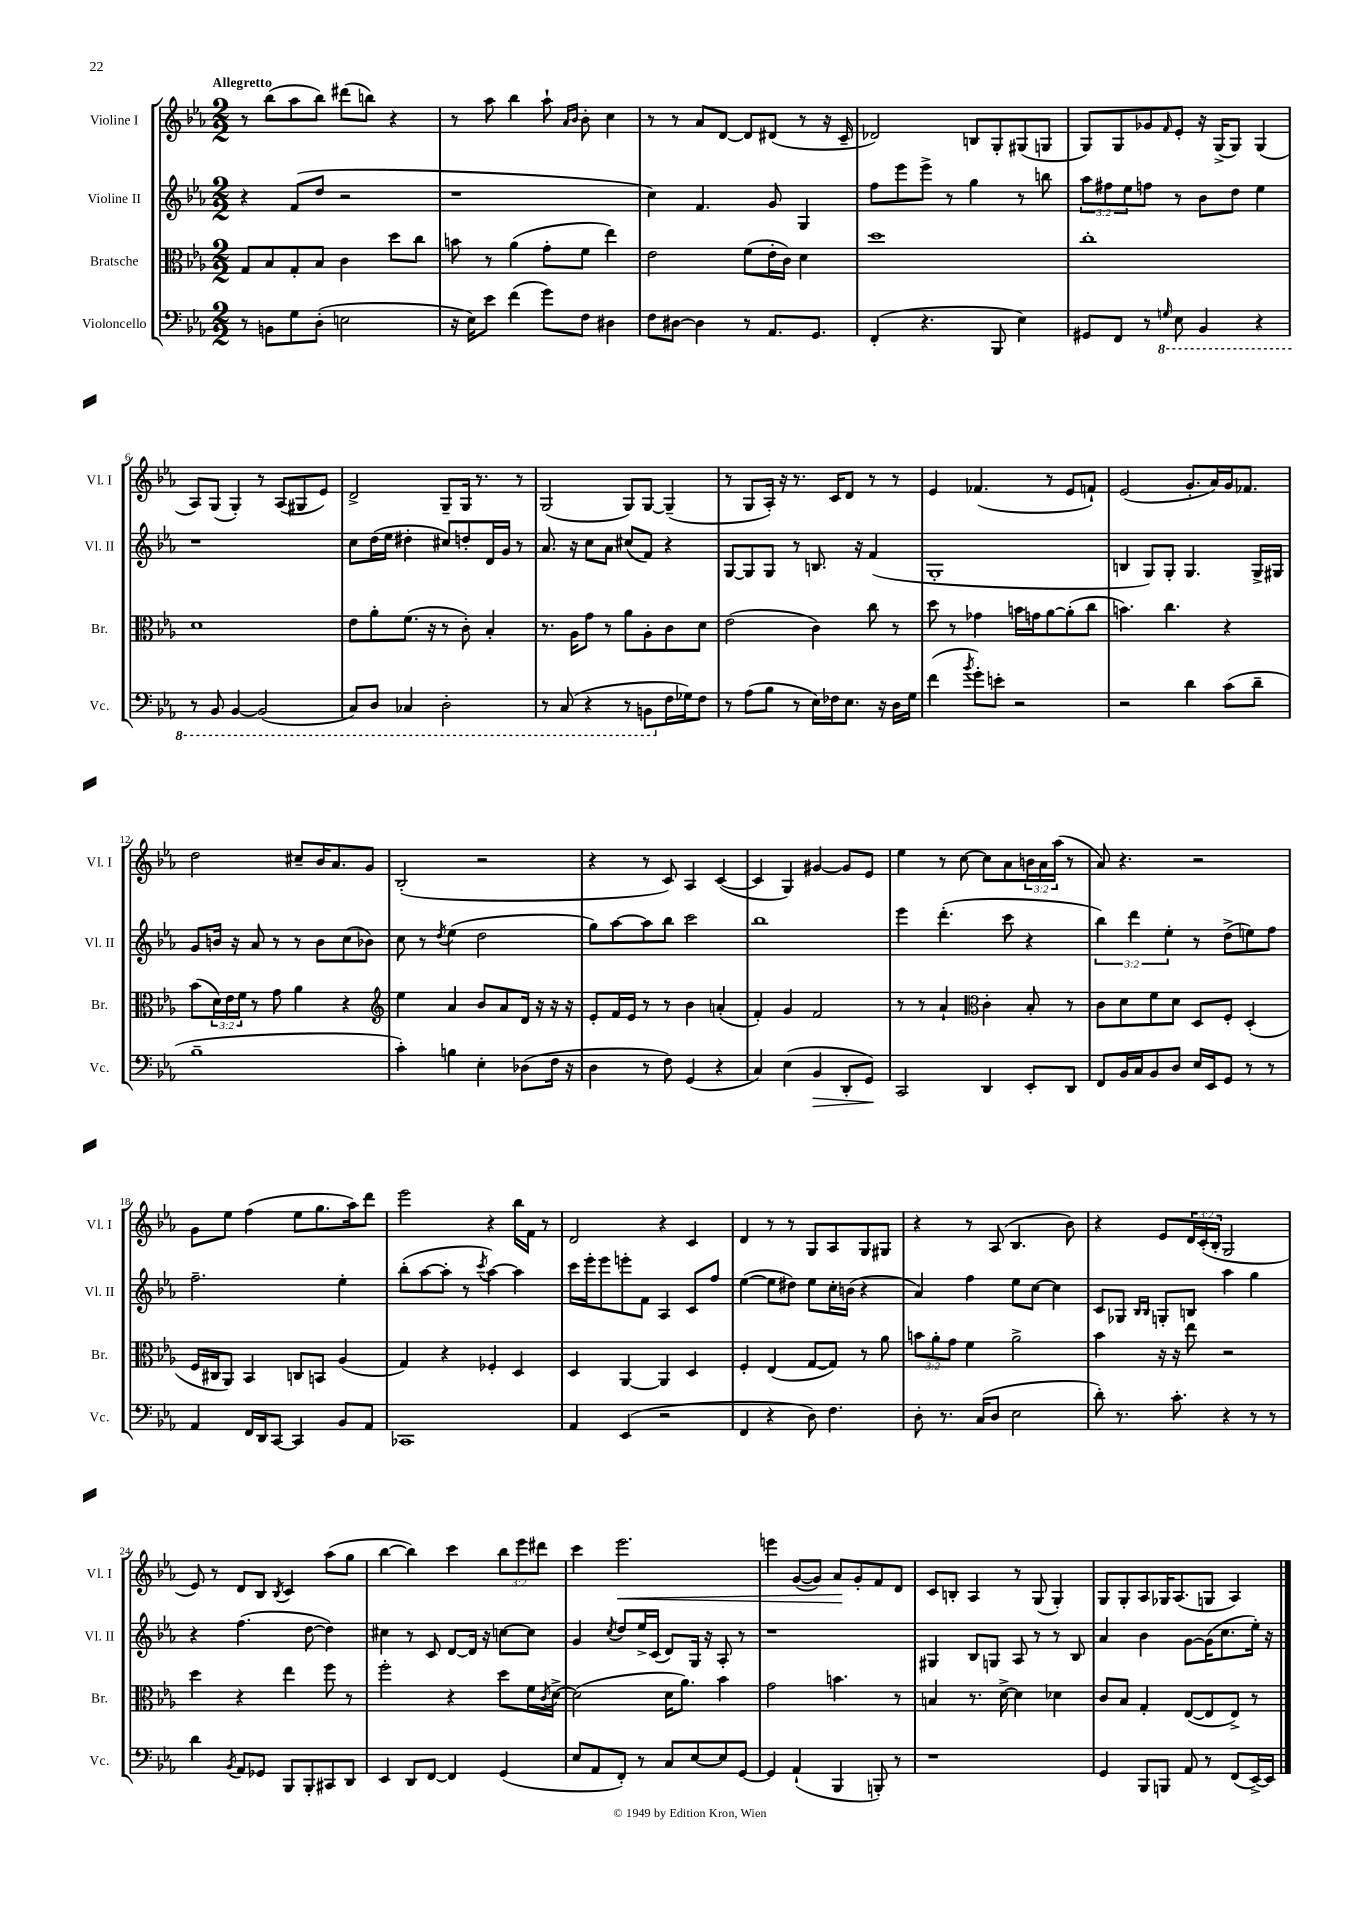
<<
\new StaffGroup <<
\new Staff = "s0" \with { instrumentName = "Violine I" shortInstrumentName = "Vl. I" } {
    \clef treble \key ees \major \numericTimeSignature \time 2/2 \override Staff.TupletNumber.text = #tuplet-number::calc-fraction-text \tempo "Allegretto"
    r8 bes''8( aes''8 bes''8) dis'''8( b''8) r4 |
    r8 aes''8 bes''4 aes''8-! \grace { aes'16 bes'16 } bes'8-. c''4 |
    r8 r8 aes'8 d'8~ d'8 dis'8( r8 r16 c'16-- |
    des'2) b8 g8-. gis8( g8 |
    g8) g8 ges'8 \grace { f'16 } ees'8-. r16 g16->( g8) g4( |
    aes8) g8( g4-.) r8 aes8( gis8 ees'8) |
    d'2-> g8-- g16 r8. r8 |
    g2( g8) g8~ g4--( |
    r8 g8 aes16-.) r16 r8. c'16 d'8 r8 r8 |
    ees'4 fes'4.( r8 ees'8 f'8-!) |
    ees'2( g'8.-. aes'16) g'16 fes'8. |
    d''2 cis''8-- bes'16 aes'8. g'8 |
    bes2-.( r2 |
    r4 r8 c'8) aes4 c'4~( |
    c'4 g4) gis'4~ gis'8 ees'8 |
    ees''4 r8 c''8~ c''8 aes'8 \tuplet 3/2 { b'16 aes'16 aes''16( } r8 |
    aes'8) r4. r2 |
    g'8 ees''8 f''4( ees''8 g''8. aes''16) d'''8 |
    ees'''2 r4 bes''16 f'16 r8 |
    d'2 r4 c'4 |
    d'4 r8 r8 g8 aes8 g8 gis8 |
    r4 r8 aes8( bes4. bes'8) |
    r4 ees'8 \tuplet 3/2 { d'16 c'16-.( bes16-. } g2 |
    ees'8) r8 d'8 bes8 \acciaccatura { bes8 } c'4 aes''8( g''8 |
    bes''4~ bes''4) c'''4 \tuplet 3/2 { bes''8 ees'''8 dis'''8 } |
    c'''4 ees'''2.\< |
    e'''4 g'8~( g'8) aes'8\! g'8-. f'8 d'8 |
    c'8 b8-. aes4 r8 g8( g4-.) |
    g8 g8-. aes8 ges16 aes8.( g8 aes4) \bar "|." |
}
\new Staff = "s1" \with { instrumentName = "Violine II" shortInstrumentName = "Vl. II" } {
    \clef treble \key ees \major \numericTimeSignature \time 2/2 \override Staff.TupletNumber.text = #tuplet-number::calc-fraction-text
    r4 f'8( d''8 r2 |
    r1 |
    c''4) f'4. g'8 g4 |
    f''8 ees'''8 ees'''8-> r8 g''4 r8 b''8 |
    \tuplet 3/2 { aes''8 fis''8 ees''8 } f''8 r8 bes'8 d''8 ees''4 |
    r1 |
    c''8 d''16( ees''16 dis''4-. cis''8) d''8-. d'16 g'16 r8 |
    aes'8. r16 c''8 aes'8 cis''8( f'8) r4 |
    g8~ g8 g8 r8 b8. r16 f'4( |
    g1-. |
    b4 g8) g8-. g4. g16-> gis16 |
    g'8 b'16 r16 aes'8 r8 r8 b'8 c''8( bes'8) |
    c''8 r8 \acciaccatura { d''8 } ees''4( d''2 |
    g''8) aes''8~ aes''8 bes''8 c'''2 |
    bes''1 |
    ees'''4 d'''4.-.( c'''8 r4 |
    \tuplet 3/2 { bes''4) d'''4 ees''4-. } r8 d''8->( e''8) f''8 |
    f''2.-- ees''4-. |
    bes''8-.( aes''8~ aes''8-. r8 \acciaccatura { c'''8 } aes''4~) aes''4 |
    c'''16 ees'''16-. ees'''8 e'''8-. f'8 aes4 c'8 f''8 |
    ees''4~( ees''8 dis''8) ees''8 c''16-. b'16( r4 |
    aes'4) f''4 ees''8 c''8~ c''4 |
    c'8 ges8 \grace { bes16 bes16 } g8-. b8 aes''4 g''4 |
    r4 f''4.( d''8~ d''4) |
    cis''4 r8 c'8 d'8~ d'16 r16 c''8~ c''8 |
    g'4 \acciaccatura { c''8 } d''8 ees''16-> c'16( d'8) g16 r16 aes8-. r8 |
    r1 |
    gis4 bes8 g8 aes8 r8 r8 bes8 |
    aes'4 bes'4 g'8~ g'16( c''8. ees''16-.) r16 \bar "|." |
}
\new Staff = "s2" \with { instrumentName = "Bratsche" shortInstrumentName = "Br." } {
    \clef alto \key ees \major \numericTimeSignature \time 2/2 \override Staff.TupletNumber.text = #tuplet-number::calc-fraction-text
    g8 bes8 g8-. bes8 c'4 d''8 c''8 |
    b'8 r8 aes'4( g'8-. f'8 ees''4) |
    ees'2 f'8( ees'16-. c'16) d'4 |
    d''1 |
    c''1-. |
    d'1 |
    ees'8 aes'8-. f'8.( r16 r8 c'8-.) bes4-. |
    r8. aes16 g'8 r8 aes'8 aes8-. c'8 d'8 |
    ees'2( c'4) c''8 r8 |
    d''8 r8 ges'4 b'16 g'16 aes'8~ aes'8-.( c''8 |
    b'4.) c''4. r4 |
    bes'8( \tuplet 3/2 { d'16) ees'16 f'16 } r8 g'8 aes'4 r4 |
    \clef treble ees''4 aes'4 bes'8 aes'8 d'16 r16 r16 r16 |
    ees'8-. f'16 ees'16 r8 r8 bes'4 a'4-.( |
    f'4-.) g'4 f'2 |
    r8 r8 aes'4-! \clef alto c'4-. bes8-. r8 |
    c'8 d'8 f'8 d'8 d8 f8-. d4-.( |
    f16 cis16 aes,8) bes,4 c8 b,8 aes4( |
    g4) r4 fes4-. d4 |
    d4 aes,4~ aes,4 d4 |
    f4-. ees4( g8~ g8) r8 aes'8 |
    \tuplet 3/2 { b'8 aes'8-. g'8 } f'4 aes'2-> |
    bes'4 r16 r16 ees''8 r2 |
    d''4 r4 ees''4 f''8 r8 |
    f''2-. r4 d''8 f'16 \acciaccatura { c'8 } d'16~-> |
    d'2( d'16 aes'8.) bes'4 |
    g'2 b'4. r8 |
    b4 r8. d'16~-> d'4 des'4 |
    c'8 bes8 g4-. ees8~( ees8 ees8->) r8 \bar "|." |
}
\new Staff = "s3" \with { instrumentName = "Violoncello" shortInstrumentName = "Vc." } {
    \clef bass \key ees \major \numericTimeSignature \time 2/2
    r8 b,8 g8 d8-.( e2 |
    r16 ees16) ees'8 f'4( g'8) f8 dis4 |
    f8 dis8~ dis4 r8 aes,8. g,8. |
    f,4-.( r4. bes,,8 ees4) |
    gis,8 f,8 r8 \ottava #-1 \grace { g,16 } ees,8 bes,,4 r4 |
    r8 bes,,8 bes,,4~ bes,,2( |
    c,8) d,8 ces,4 d,2-. |
    r8 c,8( r4 r8 b,,8 \ottava #0 f16 ges16) f8 |
    r8 aes8( bes8 r8 ees16) fes16 ees8. r16 d16 g16 |
    f'4( \acciaccatura { bes'8 } g'8-.) e'8-. r2 |
    r2 d'4 c'8( d'8-- |
    bes1-- |
    c'4-.) b4 ees4-. des8( f16 r16 |
    d4 r8 f8) g,4( r4 |
    c4) ees4( bes,4\> d,8-. g,8\!) |
    c,2 d,4 ees,8-. d,8 |
    f,8 bes,16 c16 bes,8 d8 ees16 ees,16 g,8 r8 r8 |
    aes,4 f,16 d,16 c,8~ c,4 bes,8 aes,8 |
    ces,1 |
    aes,4 ees,4( r2 |
    f,4 r4 d8) f4. |
    d8-. r8. c16( d8 ees2 |
    d'8-.) r8. c'8.-. r4 r8 r8 |
    d'4 \acciaccatura { bes,8 } aes,8 ges,8 bes,,8 bes,,8-. cis,8 d,8 |
    ees,4 d,8 f,8~ f,4 g,4( |
    ees8 aes,8 f,8-.) r8 c8 ees8~ ees8 g,8~ |
    g,4 aes,4-!( bes,,4 b,,8-.) r8 |
    r1 |
    g,4 bes,,8 b,,8 aes,8 r8 f,8( ees,16~->) ees,16 \bar "|." |
}
>>
>>
